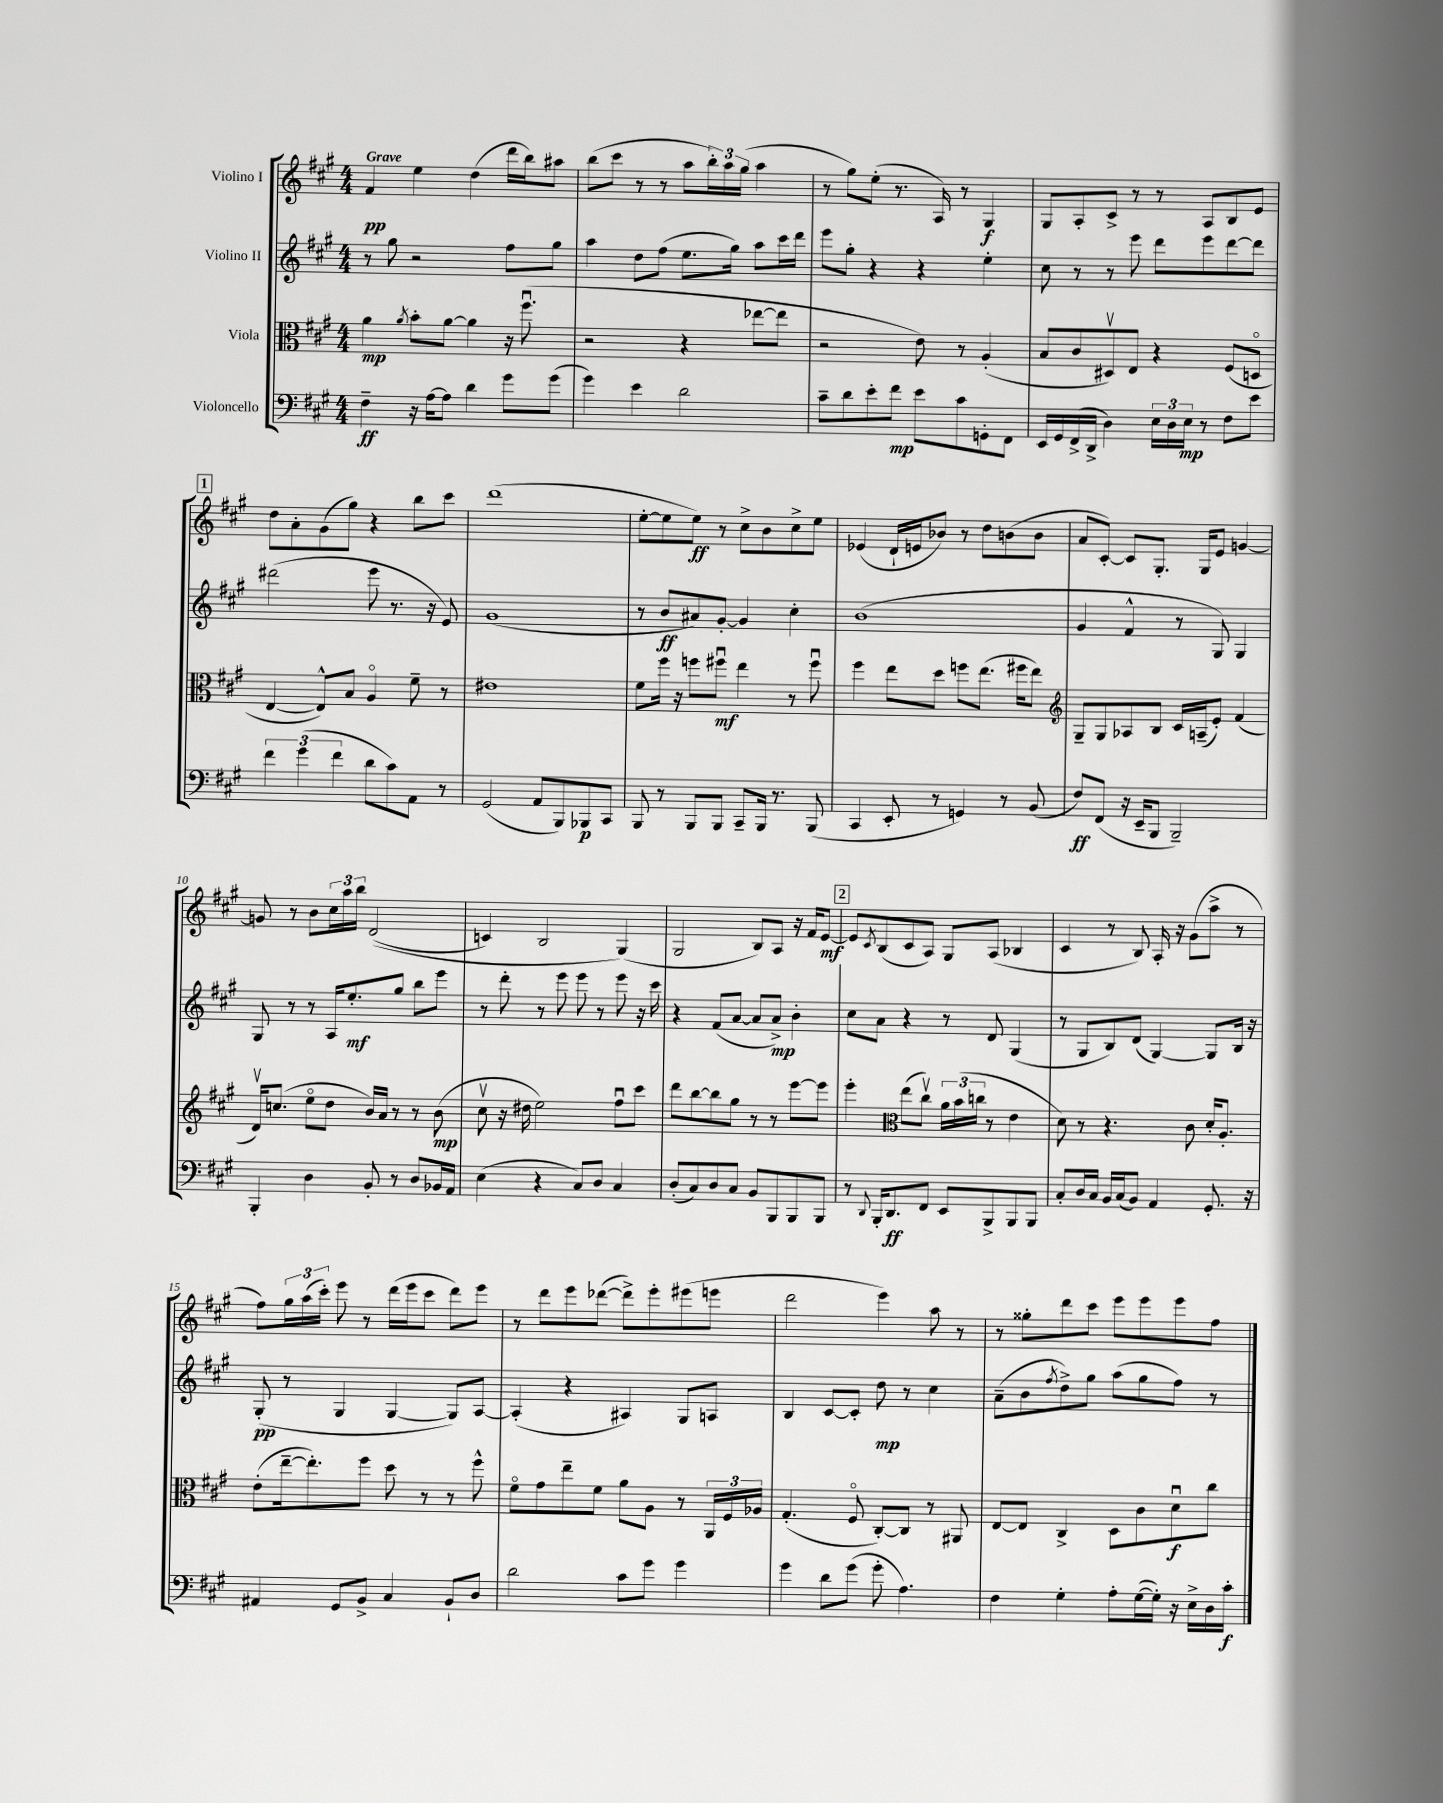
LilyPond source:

<<
\new StaffGroup <<
\new Staff = "s0" \with { instrumentName = "Violino I" } {
    \clef treble \key a \major \numericTimeSignature \time 4/4 \tempo "Grave"
    fis'4\pp e''4 d''4( d'''16 b''16) ais''8 |
    b''8( cis'''8 r8 r8 a''8 \tuplet 3/2 { b''16-.) a''16 gis''16( } a''4 |
    r8 gis''8) e''8-.( r8. a16) r8 gis4\f |
    gis8 a8-. cis'8-> r8 r8 a8 b8 e'8 |
    \mark \markup { \box "1" } d''8 a'8-. gis'8( gis''8) r4 b''8 cis'''8 |
    d'''1( |
    e''8~-. e''8 e''8\ff) r8 cis''8-> b'8 cis''8-> e''8 |
    ees'4( d'16-! e'16 bes'8) r8 d''8 b'8( b'8 |
    a'8 cis'8~-.) cis'8 gis8.-. gis16 e'8 g'4~ |
    g'8 r8 b'8 \tuplet 3/2 { cis''16 a''16 b''16 } d'2(\( |
    c'4) b2 gis4(\) |
    gis2 b8) a8 r16 fis'16 e'8~\mf |
    \mark \markup { \box "2" } e'8 \acciaccatura { cis'8 } b8( cis'8 a8) gis8 a8( bes4 |
    cis'4 r8 b8) a16-. r16 gis'8( a''8-> r8 |
    fis''8) \tuplet 3/2 { gis''16 a''16( cis'''16-.) } e'''8 r8 d'''16( e'''16 cis'''8 d'''8) e'''8 |
    r8 d'''8 e'''8 des'''8~( des'''8->) e'''8-. eis'''8( e'''8 |
    d'''2 e'''4) a''8 r8 |
    r8 gisis''8-. d'''8 cis'''8 e'''8 e'''8 e'''8 fis''8 \bar "|." |
}
\new Staff = "s1" \with { instrumentName = "Violino II" } {
    \clef treble \key a \major \numericTimeSignature \time 4/4
    r8 gis''8 r2 fis''8 gis''8 |
    a''4 d''8 fis''8( e''8. gis''16) a''8 cis'''16 d'''16 |
    e'''8 gis''8-. r4 r4 e''4-. |
    cis''8 r8 r8 e'''8 d'''8 e'''8 d'''8~ d'''8 |
    \mark \markup { \box "1" } dis'''2( e'''8 r8. r16 e'8) |
    gis'1( |
    r8 b'8\ff ais'8) gis'8~-. gis'4 cis''4-. |
    b'1( |
    gis'4 fis'4-^ r8 gis8) gis4 |
    gis8 r8 r8 a16 e''8.-.\mf gis''8 b''8 e'''8 |
    r8 d'''8-. r8 e'''8 e'''8 r8 e'''8 r16 cis'''16 |
    r4 fis'8( a'8~ a'8 a'8->\mp) b'4-. |
    \mark \markup { \box "2" } cis''8 a'8 r4 r8 d'8 gis4( |
    r8 gis8 b8) d'8( gis4~) gis8 b16 r16 |
    gis8-.\pp( r8 gis4 gis4~ gis8) a8~ |
    a4-.( r4 ais4) gis8 a8 |
    b4 cis'8~ cis'8-. d''8\mp r8 cis''4 |
    a'8--( b'8 \acciaccatura { fis''8 } d''8->) gis''8 a''8( gis''8 fis''8) r8 \bar "|." |
}
\new Staff = "s2" \with { instrumentName = "Viola" } {
    \clef alto \key a \major \numericTimeSignature \time 4/4
    a'4\mp \acciaccatura { a'8 } b'8-. a'8~ a'4 r16 fis''8.\downbow( |
    r2 r4 ees''8~ ees''8 |
    r2 e'8) r8 a4-.( |
    b8 cis'8 dis8\upbow) e8 r4 fis8( d8\flageolet |
    \mark \markup { \box "1" } e4~ e8-^) b8 a4\flageolet fis'8-- r8 |
    eis'1 |
    fis'8 fis''16 r16 f''8 fis''8\downbow\mf e''4 r8 fis''8\downbow |
    fis''4 e''8 d''8 f''8 e''8.( fis''16 e''8) |
    \clef treble gis8-- gis8 aes8 b8 cis'16 a16--( e'8-.) fis'4( |
    d'16\upbow) c''8.( e''8\flageolet d''8 b'16) a'16 r8 r8 b'8\mp( |
    cis''8\upbow r16 dis''16 e''2) fis''8\downbow cis'''8 |
    d'''8 b''8~ b''8 gis''8 r8 r8 e'''8~ e'''8 |
    \mark \markup { \box "2" } e'''4-. \clef alto e''8( cis''8\upbow) \tuplet 3/2 { a'16 b'16( c''16 } r8 e'4 |
    d'8) r8 r4. cis'8 d'16-. a8.-. |
    e'8-.( e''16~-- e''8.-.) fis''8 d''8 r8 r8 fis''8-^ |
    fis'8\flageolet gis'8 e''8-- fis'8 a'8 a8 r8 \tuplet 3/2 { a,16 fis16 aes16 } |
    gis4.-.( fis8\flageolet cis8~-.) cis8 r8 ais,8 |
    e8~ e8 cis4-> d8 cis'8 d'8\downbow\f cis''8 \bar "|." |
}
\new Staff = "s3" \with { instrumentName = "Violoncello" } {
    \clef bass \key a \major \numericTimeSignature \time 4/4
    fis4--\ff r16 a16~ a8 d'4 gis'8 gis'8( |
    gis'4) e'4 d'2 |
    cis'8-- d'8 e'8-. fis'8\mp e'8 cis'8 g,8-. fis,8 |
    e,16 gis,16 fis,16->( d,16-> d4) \tuplet 3/2 { e16 d16 e16\mp } r8 fis8 e'8 |
    \mark \markup { \box "1" } \tuplet 3/2 { fis'4 gis'4( fis'4 } d'8 cis'8) a,8 r8 |
    gis,2( a,8 b,,8) bes,,8\p cis,8 |
    b,,8 r8 b,,8 b,,8 cis,8-- b,,16 r8. b,,8( |
    cis,4 e,8-. r8 g,4) r8 b,8( |
    fis8\ff) fis,8( r16 e,16-- b,,8 b,,2--) |
    b,,4-. d4 b,8-. r8 d8 bes,16 a,16 |
    e4( r4 cis8) d8 cis4 |
    d8-.( cis8) d8 cis8 b,8 b,,8 b,,8 b,,8 |
    \mark \markup { \box "2" } r8 \appoggiatura { d,8 } b,,16-. d,8.\ff fis,8 e,8 b,,8-> b,,8 b,,8 |
    cis8-. d16 cis16 b,16 cis16( b,8) a,4 gis,8.-. r16 |
    ais,4 gis,8 b,8-> cis4 b,8-! d8 |
    d'2 cis'8 gis'8 gis'4 |
    gis'4 d'8 gis'8( gis'8-. a4.) |
    fis4 gis4-. a8-. gis16~( gis16-.) r16 e16-> d16 cis'16-.\f \bar "|." |
}
>>
>>
